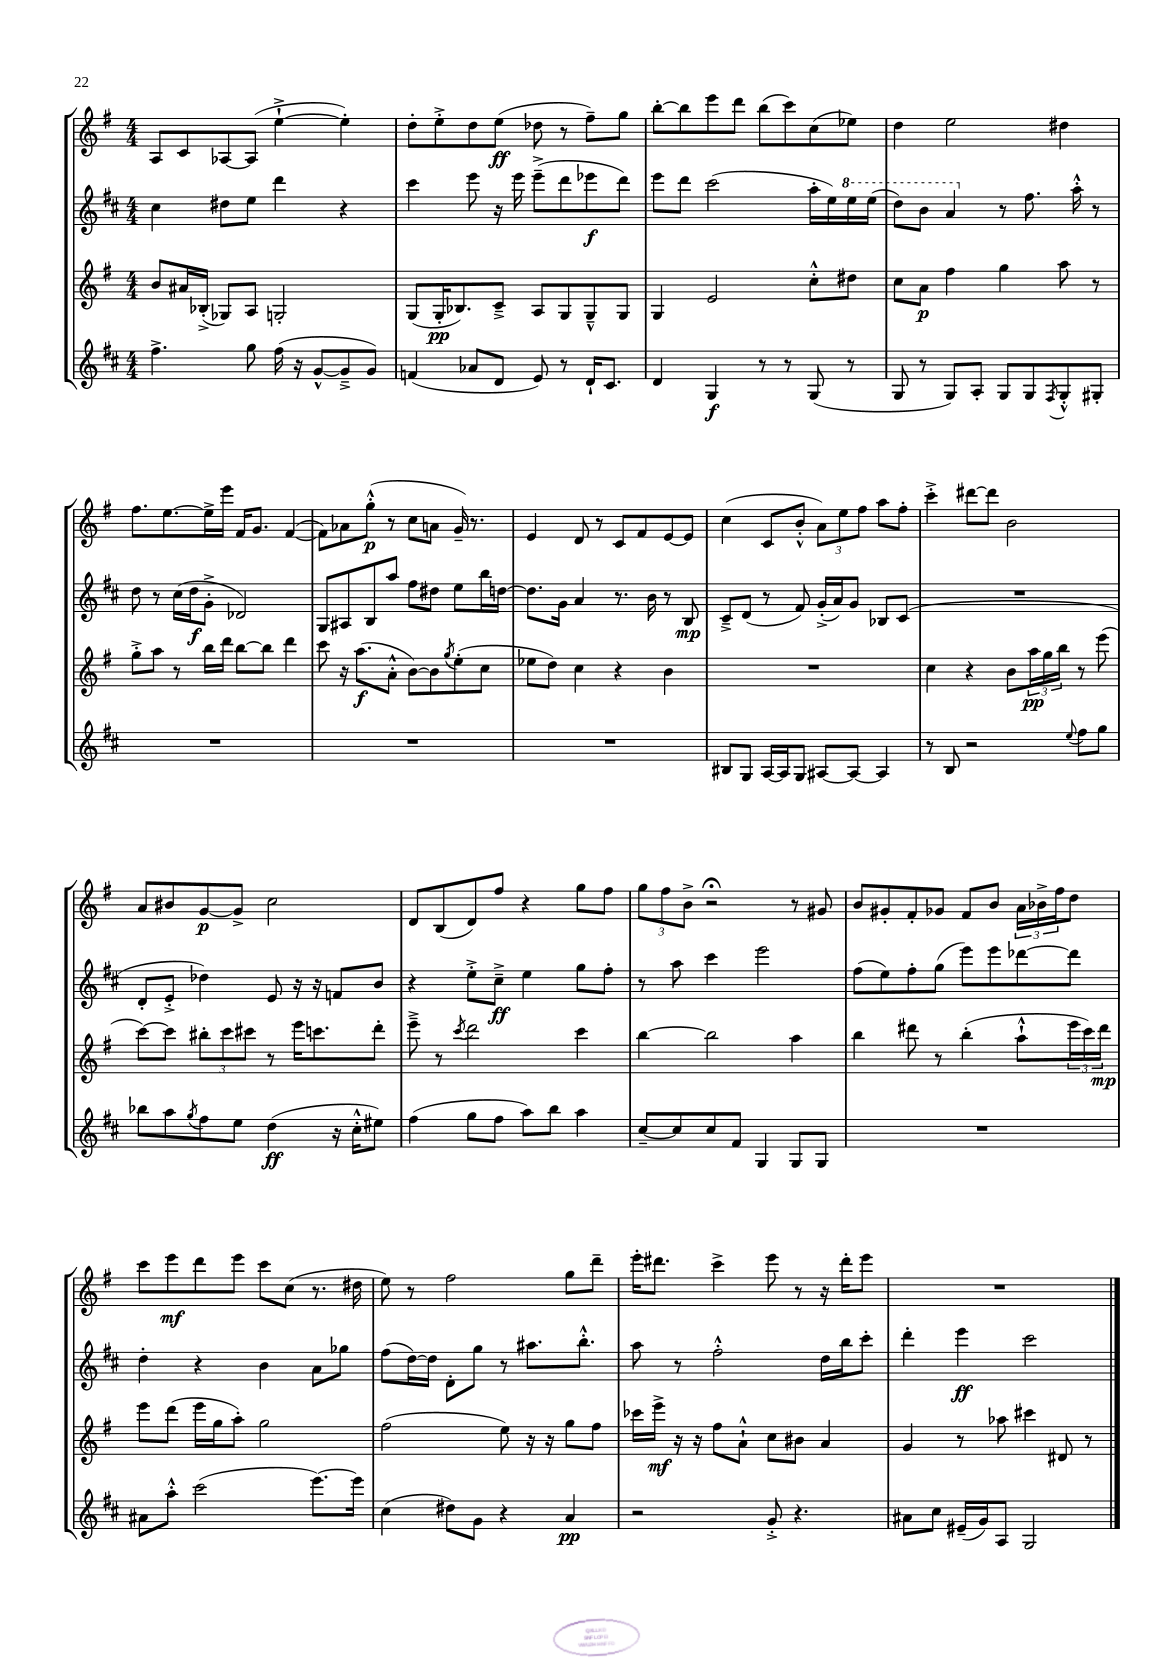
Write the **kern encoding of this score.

**kern	**kern	**kern	**kern
*staff4	*staff3	*staff2	*staff1
*clefG2	*clefG2	*clefG2	*clefG2
*k[f#c#]	*k[f#]	*k[f#c#]	*k[f#]
*M4/4	*M4/4	*M4/4	*M4/4
4.ff#^\	8b/L	4cc#\	8A/L
.	16a#/L	.	8c/
.	(16B-'^/JJ	.	.
.	8G-/L)	8dd#\L	[8A-/
8gg\	8A/J	8ee\J	(8A-/]J
(16ff#\	2G'/	4ddd\	[4ee`^\
16r	.	.	.
[8g^^/L	.	.	.
8g~^/]	.	4r	4ee'\])
8g/J)	.	.	.
=	=	=	=
(4f/	(8G/L	4ccc#\	8dd'\L
.	16G'/K	.	8ee'^\
.	8.B-/)	.	.
8a-/L	.	8eee\	8dd\
8d/J	8c~^/J	16r	(8ee\J
.	.	16eee\	.
8e/)	8A/L	(8eee~^\L	8dd-\
8r	8G/	8ddd\	8r
16d`/LK	8G~^^/	8eee-\	8ff#~\L)
8.c#/J	.	.	.
.	8G/J	8ddd\J)	8gg\J
=	=	=	=
4d/	4G/	8eee\L	[8bb'\L
.	.	8ddd\J	8bb\]
4G/	2e/	(2ccc#\	8eee\
.	.	.	8ddd\J
8r	.	.	(8bb\L
8r	.	.	8ccc\)
(8G/	8cc'^^\L	16aa'\LL	(8cc\
.	.	16ee\)	.
8r	8dd#\J	16eee\	8ee-\J)
.	.	(16eee\JJ	.
=	=	=	=
8G/	8cc\L	8ddd\L)	4dd\
8r	8a\J	8bb\J	.
8G/L)	4ff#\	4aa/	2ee\
8A'/J	.	.	.
8G/L	4gg\	8r	.
8G/	.	8.ff#\	.
8qF#/	.	.	.
8G'^^/	8aa\	.	4dd#\
.	.	16aa'^^\	.
8G#'/J	8r	8r	.
=	=	=	=
1r	8gg'^\L	8dd\	8.ff#\L
.	8aa\J	8r	.
.	.	.	[8.ee\
.	8r	(16cc#\LL	.
.	.	16dd\J	.
.	16bb\LL	8g'^\J	16ee^\]L
.	16ddd\JJ	.	16eee\JJ
.	[8bb\L	2d-/)	16f#/LK
.	.	.	8.g/J
.	8bb\]J	.	.
.	4ddd\	.	([4f#/
=	=	=	=
1r	8ccc\	8G/L	8f#\]L)
.	16r	8A#/	8a-\
.	(8.aa\L	.	.
.	.	8B/	(8gg'^^\J
.	8a'^^\J	8aa/J	8r
.	[8b\L)	8ff#\L	8cc\L
.	8b\]	8dd#\J	8a\J
.	8qgg/	.	.
.	(8ee'\	8ee\L	16g~/)
.	.	.	8.r
.	8cc\J	16bb\L	.
.	.	[16dd\JJ	.
=	=	=	=
1r	8ee-\L	8.dd\]L	4e/
.	8dd\J)	.	.
.	.	16g\Jk	.
.	4cc\	4a/	8d/
.	.	.	8r
.	4r	8.r	8c/L
.	.	.	8f#/
.	.	16b\	.
.	4b\	8r	[8e/
.	.	8B/	8e/]J
=	=	=	=
8B#/L	1r	8c#~^/L	(4cc\
8G/J	.	(8d/J	.
[16A/LL	.	8r	8c/L
16A/]J	.	.	.
8G/J	.	8f#/)	8b'^^/J
[8A#/L	.	(16g'^/LL	12a\L)
.	.	16a/J)	.
.	.	.	12ee\
8A#/_J	.	8g/J	.
.	.	.	12ff#\J
4A#/]	.	8B-/L	8aa\L
.	.	(8c#/J	8ff#'\J
=	=	=	=
8r	4cc\	1r	4ccc'^\
8B/	.	.	.
2r	4r	.	[8ddd#\L
.	.	.	8ddd#\]J
.	8b\L	.	2b\
.	24aa\L	.	.
.	24gg\	.	.
.	24bb\JJ	.	.
8qqee/	.	.	.
8ff#\L	8r	.	.
8gg\J	(8eee\	.	.
=	=	=	=
8bb-\L	[8ccc\L)	8d'/L	8a/L
8aa\	8ccc\]J	8e'^/J	8b#/
8qgg/	.	.	.
8ff#\	12bb#'\L	4dd-\)	[8g/
.	12ccc\	.	.
8ee\J	.	.	8g^/]J
.	12ccc#\J	.	.
(4dd\	8r	8e/	2cc\
.	16eee\LK	16r	.
.	8.ccc\	16r	.
16r	.	8f/L	.
16cc#'^^\LK	.	.	.
8ee#\J)	8ddd'\J	8b/J	.
=	=	=	=
(4ff#\	8eee~^\	4r	8d/L
.	8r	.	(8B/
.	8qccc/	.	.
8gg\L	2ddd\	8ee'^\L	8d/)
8ff#\J	.	8cc#~^\J	8ff#/J
8aa\L)	.	4ee\	4r
8bb\J	.	.	.
4aa\	4ccc\	8gg\L	8gg\L
.	.	8ff#'\J	8ff#\J
=	=	=	=
[8cc#~/L	[4bb\	8r	12gg\L
.	.	.	12ff#\
8cc#/]	.	8aa\	.
.	.	.	12b^\J
8cc#/	2bb\]	4ccc#\	2r;
8f#/J	.	.	.
4G/	.	2eee\	.
8G/L	4aa\	.	8r
8G/J	.	.	8g#/
=	=	=	=
1r	4bb\	(8ff#\L	8b/L
.	.	8ee\)	8g#'/
.	8ddd#\	8ff#'\	8f#'/
.	8r	(8gg\J	8g-/J
.	(4bb'\	8eee\L)	8f#/L
.	.	8eee\	8b/J
.	8aa`^^\L	[8ddd-\	24a\LL
.	.	.	24b-^\
.	.	.	24ff#\J
.	24eee\L	8ddd-\]J	8dd\J
.	24ccc\)	.	.
.	24ddd#\JJ	.	.
=	=	=	=
8a#\L	8eee\L	4dd'\	8ccc\L
8aa'^^\J	(8ddd\J	.	8eee\
(2ccc#\	16eee\LL	4r	8ddd\
.	16gg\J	.	.
.	8aa'\J)	.	8eee\J
.	2gg\	4b\	8ccc\L
.	.	.	(8cc\J
[8.eee\L)	.	8a\L	8.r
.	.	8gg-\J	.
16eee\]Jk	.	.	16dd#\
=	=	=	=
(4cc#\	(2ff#\	(8ff#\L	8ee\)
.	.	[16dd\L)	8r
.	.	16dd\]JJ	.
8dd#\L)	.	8d'\L	2ff#\
8g\J	.	8gg\J	.
4r	8ee\)	8r	.
.	16r	8.aa#\L	.
.	16r	.	.
4a/	8gg\L	.	8gg\L
.	.	8.bb'^^\J	.
.	8ff#\J	.	8ddd~\J
=	=	=	=
2r	16ccc-\LL	8aa\	16eee'\LK
.	16eee^\JJ	.	8.ddd#\J
.	16r	8r	.
.	16r	.	.
.	8ff#\L	2ff#'^^\	4ccc^\
.	8a`^^\J	.	.
8g'^/	8cc\L	.	8eee\
4.r	8b#\J	.	8r
.	4a/	16dd\LL	16r
.	.	16bb\J	16ddd#'\LK
.	.	8ccc#'\J	8eee\J
=	=	=	=
8a#\L	4g/	4ddd'\	1r
8cc#\J	.	.	.
(16e#~/LL	8r	4eee\	.
16g/J)	.	.	.
8A/J	8aa-\	.	.
2G/	4ccc#\	2ccc#\	.
.	8d#/	.	.
.	8r	.	.
==	==	==	==
*-	*-	*-	*-
